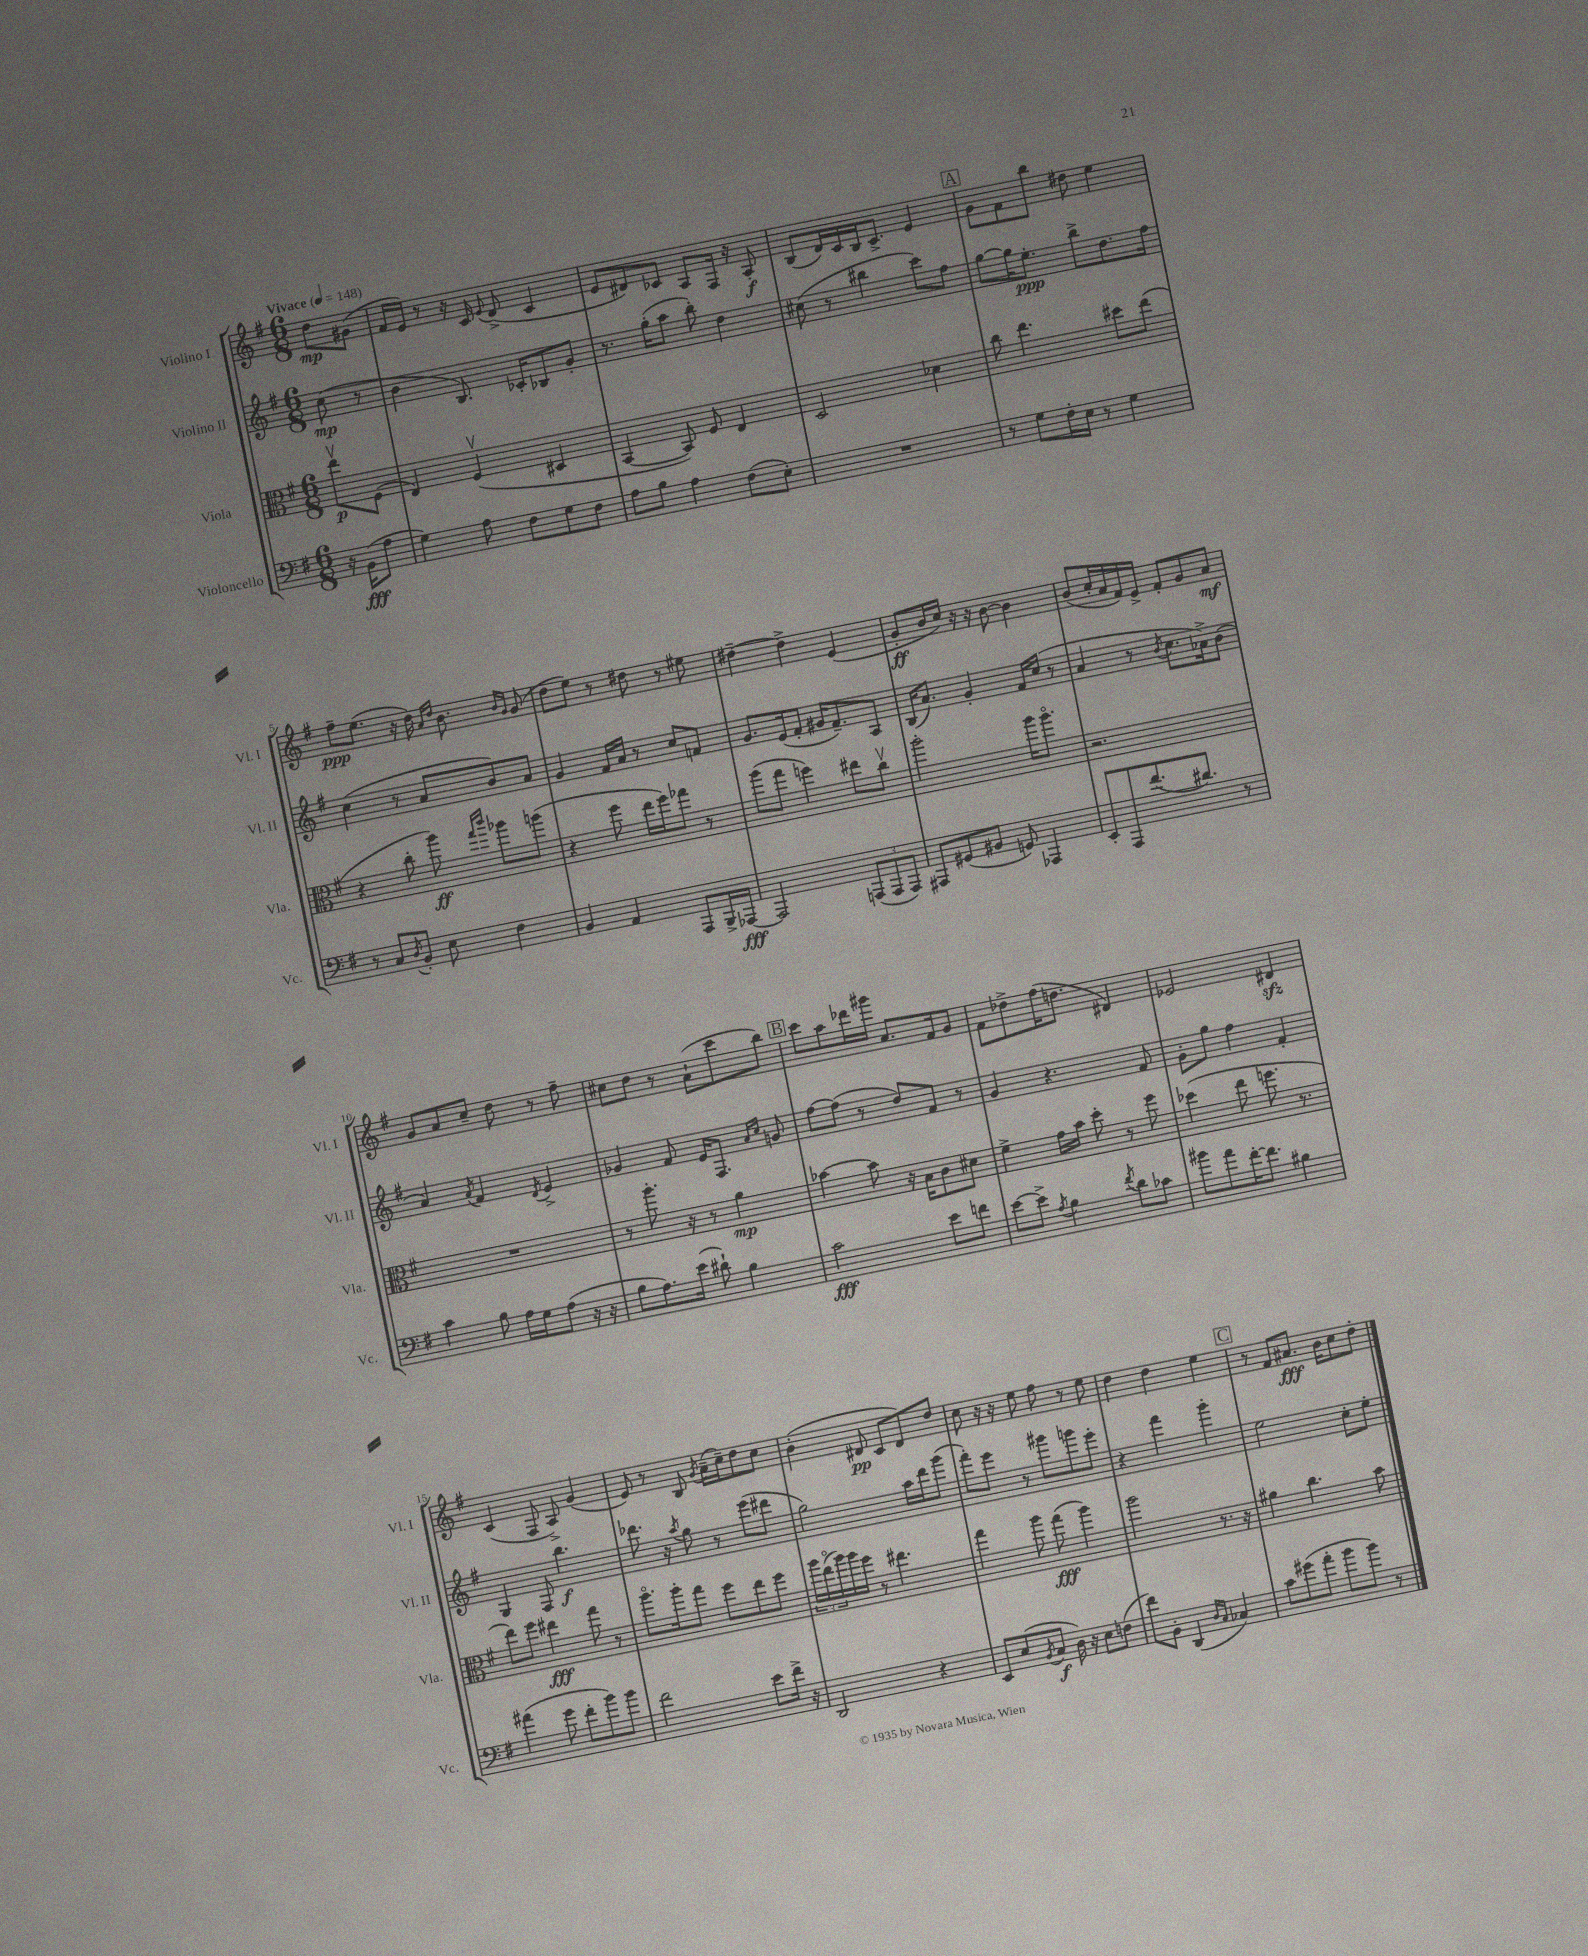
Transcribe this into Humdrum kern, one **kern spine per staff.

**kern	**kern	**kern	**kern
*staff4	*staff3	*staff2	*staff1
*clefF4	*clefC3	*clefG2	*clefG2
*k[f#]	*k[f#]	*k[f#]	*k[f#]
*M6/8	*M6/8	*M6/8	*M6/8
*MM148	*MM148	*MM148	*MM148
16r	8eev	(8cc	8dd
(16BB	.	.	.
8A	(8F#	8r	(8g#
=	=	=	=
4G)	4E)	4b	16f#
.	.	.	16e)
.	.	.	8r
8A	(4F#v	8.B)	16r
.	.	.	16c
.	.	.	8qqe
8F#	.	.	(8d^
.	.	16c-'	.
8G	4D#	8B-	4c
8F#	.	8g'	.
=	=	=	=
8A	[4BB	8.r	8e
8B	.	.	8d#)
.	.	(16gg'	.
4A	8BB])	8aa	8c-
.	8F#	8bb')	8A
(8F#	4E	4dd	16F#
.	.	.	16r
8E')	.	.	8A'
=	=	=	=
2.r	2D	(8cc#	(8B
.	.	8r	16d)
.	.	.	16c
.	.	4bb#	16B
.	.	.	8.c^
.	4d-	8ccc)	4e
.	.	8ff#	.
=	=	=	=
8r	8cc	[8gg	8g
8G	4.ee	16gg]	8f#
.	.	8.ee'	.
16F#'	.	.	8bb
16E	.	.	.
8r	.	8bb^	8dd#
4G	8dd#	8.dd	4ee
.	(8ee	.	.
.	.	16ff#	.
=	=	=	=
8r	4r	(4cc	8ff#~
8C	.	.	(8.ee
8qD	.	.	.
8BB'	8cc'	8r	.
.	.	.	16r
8E	8aa)	8a	16dd)
.	.	.	16qqa
.	.	.	16qqdd
.	.	.	8.b
.	16qqgg	.	.
.	16qqccc	.	.
4F#	8aa-	8b)	.
.	.	.	16qqb
.	.	.	16qqg
.	(8aa	8a	(8g
=	=	=	=
4BB	4r	4g	8dd
.	.	.	8ee)
4AA	8ff#	16f#	8r
.	.	16a	.
.	16ee	8r	8dd#
.	16ff#)	.	.
8AAA	8gg-	8cc	8r
16BBB^	8r	8f	8ee#
[16AAA-	.	.	.
=	=	=	=
2AAA-]	(8aa	8.g	[4dd#~
.	8gg	.	.
.	.	(16e	.
.	4ff)	8f#'	4dd#^]
.	.	16g#	.
.	.	8.f#~)	.
(12AAA	8ee#	.	(4e
12AAA	.	.	.
.	8ccv	8A	.
12AAA)	.	.	.
=	=	=	=
8AAA#	2aa'	(16B	8g'
.	.	8.a)	.
(8GG#	.	.	16b
.	.	.	16cc)
8BB#	.	4g'	16r
.	.	.	16r
8GG)	.	.	[8b
4AAA-	16aa	16f#	4b]
.	8.aao	(16cc	.
.	.	8r	.
=	=	=	=
8EE'	2.r	4a	(8b
8AAA	.	.	16cc'
.	.	.	16a
(8.f#	.	8r	16f#)
.	.	.	16e^
.	.	8qb	.
.	.	8.cc	8f#'
8.d#)	.	.	.
.	.	.	8g
.	.	16a-^)	.
8r	.	(8b	8a
=	=	=	=
4c	2.r	4a)	8g
.	.	.	8a
.	.	8qa	.
8B	.	4f#	8cc~
16A	.	.	8dd
16G	.	.	.
.	.	8qd	.
(8A	.	4e^	8r
16r	.	.	8ff#~
16r	.	.	.
=	=	=	=
8B	8r	4g-	8cc#
8.A)	8.aa'	.	8dd
.	.	8f#	8r
(16e	16r	.	.
8d#`)	8r	16e	(8a`
.	.	8.F#	.
4B	4a	.	8ccc
.	.	16qqa	.
.	.	16qqcc	.
.	.	8g	8bb)
=	=	=	=
2c	[4b-	[8ff#	8ccc
.	.	(8ff#]	8aa
.	8b-]	8r	16ddd-
.	.	.	16ggg#
.	16r	8dd)	8.a
.	16B	.	.
8e	8c	8f#	.
.	.	.	16f#
8f	8d#	8r	8g
=	=	=	=
[8e	4f#^	4g	8f#
8e^]	.	.	8dd-^
8qA	.	.	.
4B	16g	4.r	(16ff#
.	16b	.	8.dd
.	8dd'	.	.
8qf#	.	.	.
8d	8r	.	4d#)
8c-	8ff#	8f#	.
=	=	=	=
8b#	(4dd-	8g'	2e-
8a	.	8gg	.
[16f#'	8ee	4ff#	.
8.f#]	.	.	.
.	8.ff	.	.
4B#	.	4f#'	4d#
.	8.r	.	.
=	=	=	=
(4a#	8ee)	4G	(4c
.	8ff#	.	.
8g	4ee#	8F#	8F#
8f#'	.	4.bb	8A^)
8b)	8gg	.	(4g
8b	8r	.	.
=	=	=	=
2f#	8.aao	8.ddd-	8e)
.	.	.	8r
.	16aa'	16r	.
.	.	8qaa	.
.	8gg	8gg	8B
.	.	.	8qg
.	8ff#	8r	(16a~
.	.	.	16cc~)
8e	8ee	(8eee	8dd
16f#^	8ff#	8ddd#	8cc
16r	.	.	.
=	=	=	=
2DD	24aa	2gg)	(4b'
.	(24eeo	.	.
.	24aa)	.	.
.	16aa	.	.
.	16ff#	.	.
.	8r	.	8d#
.	4.ee#	.	8c
4r	.	16aa	8d#)
.	.	16ddd	.
.	.	(8ggg	8dd
=	=	=	=
8EE	4gg	8fff#')	8cc
(8E	.	8eee	16r
.	.	.	16r
8qBB	.	.	.
8C	8aa	8r	8ee
16D)	(8gg	8ggg#	8ff#
16r	.	.	.
8E	4aa)	8ggg	8r
(8F	.	8eee'	8ee
=	=	=	=
8f#)	2aa	4r	4dd
8BB'	.	.	.
(4DD	.	4fff#	4dd
16qqD	.	.	.
16qqC	.	.	.
4C-)	8.r	4ggg'	4ee
.	16r	.	.
=	=	=	=
8c	4a#	2ee	8r
(8g#	.	.	8f#
8a'	4.cc	.	8.a#
8b	.	.	.
.	.	.	16b
8b)	.	8cc'	8cc
8r	8b	8ee'	8dd'
==	==	==	==
*-	*-	*-	*-
